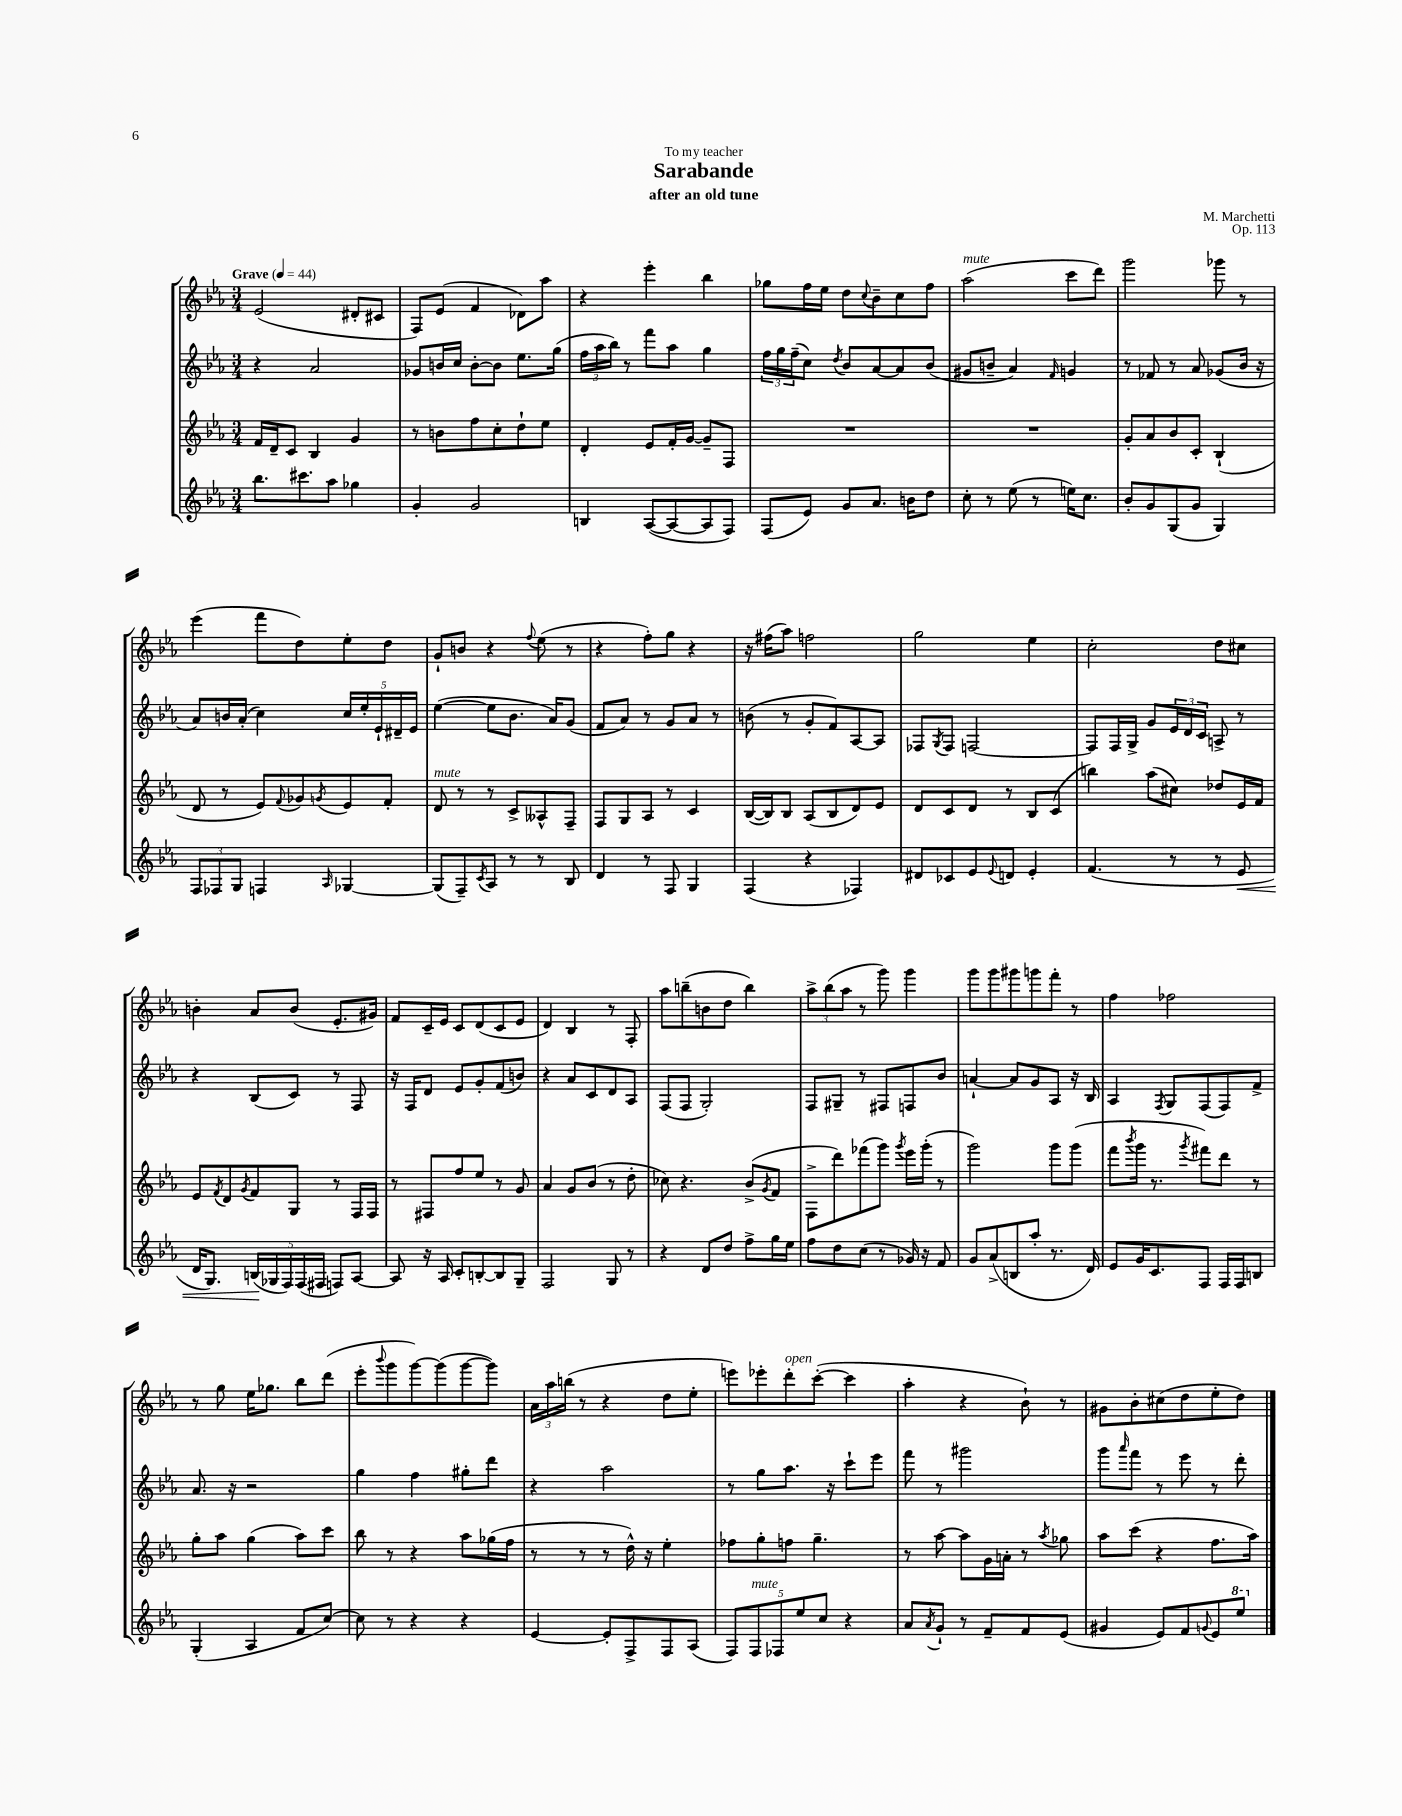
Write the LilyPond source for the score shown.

\header { title = "Sarabande" composer = "M. Marchetti" subtitle = "after an old tune" dedication = "To my teacher" opus = "Op. 113" }
<<
\new StaffGroup <<
\new Staff = "s0" {
    \clef treble \key ees \major \numericTimeSignature \time 3/4 \tempo "Grave" 4 = 44
    ees'2( dis'8-. cis'8 |
    f8) ees'8( f'4 des'8) aes''8 |
    r4 ees'''4-. bes''4 |
    ges''8 f''16 ees''16 d''8 \appoggiatura { c''8 } bes'8-- c''8 f''8 |
    aes''2^\markup { \italic "mute" }( c'''8 d'''8) |
    g'''2 ges'''8 r8 |
    ees'''4( f'''8 d''8) ees''8-. d''8 |
    g'8-! b'8 r4 \appoggiatura { f''8 } ees''8( r8 |
    r4 f''8-.) g''8 r4 |
    r16 fis''16( aes''8) f''2 |
    g''2 ees''4 |
    c''2-. d''8 cis''8 |
    b'4-. aes'8 b'8( ees'8.-. gis'16) |
    f'8 c'16-- ees'16 c'8 d'8( c'8 ees'8 |
    d'4) bes4 r8 f8-. |
    aes''8 b''8--( b'8 d''8 b''4) |
    \tuplet 3/2 { aes''8-> bes''8( aes''8 } r8 g'''8) g'''4 |
    g'''8 g'''8 gis'''8 g'''8 f'''8-. r8 |
    f''4 fes''2 |
    r8 g''8 ees''16 ges''8. bes''8 d'''8( |
    ees'''8-. \appoggiatura { bes'''8 } g'''8 g'''8~) g'''8( g'''8~ g'''8) |
    \tuplet 3/2 { aes'16 aes''16 b''16( } r8 r4 d''8 ees''8-. |
    e'''8) ees'''8-. d'''8-.^\markup { \italic "open" } c'''8~-.( c'''4 |
    aes''4-. r4 bes'8-!) r8 |
    gis'8 bes'8-. cis''8( d''8 ees''8-. d''8) \bar "|." |
}
\new Staff = "s1" {
    \clef treble \key ees \major \numericTimeSignature \time 3/4
    r4 aes'2 |
    ges'8 b'16 c''16 b'8~-. b'8 ees''8. g''16( |
    \tuplet 3/2 { f''16 aes''16 bes''16) } r8 f'''8 aes''8 g''4 |
    \tuplet 3/2 { f''16 g''16 f''16--( } c''8) \acciaccatura { d''8 } bes'8 aes'8~ aes'8 bes'8( |
    gis'8 b'8-- aes'4) \grace { f'16 } g'4 |
    r8 fes'8 r8 aes'8 ges'8( bes'16 r16 |
    aes'8) b'16 aes'16-.( c''4) \tuplet 5/4 { c''16 ees''16-. ees'16-! dis'16-- ees'16 } |
    ees''4~( ees''8 bes'8. aes'16) g'8( |
    f'8 aes'8) r8 g'8 aes'8 r8 |
    b'8( r8 g'8-. f'8) aes8~ aes8 |
    fes8 \acciaccatura { g8 } fes8 f2~ |
    f8 f16 g16-> g'8 \tuplet 3/2 { ees'16 d'16 c'16 } a8-> r8 |
    r4 bes8( c'8) r8 f8 |
    r16 f16 d'8 ees'8 g'8-. f'8( b'8) |
    r4 aes'8 c'8 d'8 aes8 |
    f8( f8 g2-.) |
    f8 gis8-- r8 fis8 f8 bes'8 |
    a'4~-! a'8 g'8 aes8 r16 bes16 |
    aes4 \acciaccatura { f8 } g8 f8( f8) f'8-> |
    aes'8. r16 r2 |
    g''4 f''4 gis''8-. d'''8 |
    r4 aes''2 |
    r8 g''8 aes''8. r16 c'''8-! ees'''8 |
    f'''8 r8 gis'''2 |
    g'''8 \grace { aes'''16 } f'''8 r8 ees'''8 r8 d'''8-. \bar "|." |
}
\new Staff = "s2" {
    \clef treble \key ees \major \numericTimeSignature \time 3/4
    f'16 d'16-- c'8 bes4 g'4 |
    r8 b'8 f''8 c''8-. d''8-! ees''8 |
    d'4-. ees'8 f'16-. g'16~ g'8-- f8 |
    R2. |
    R2. |
    g'8-. aes'8 bes'8 c'8-. bes4-!( |
    d'8 r8 ees'8) \appoggiatura { f'8 } ges'8 \acciaccatura { g'8 } ees'8 f'8-. |
    d'8^\markup { \italic "mute" } r8 r8 c'8-> aeses8-^ f8-- |
    f8 g8 aes8 r8 c'4 |
    bes16~( bes16) bes8 aes8( bes8 d'8) ees'8 |
    d'8 c'8 d'8 r8 bes8 c'8( |
    b''4) aes''8( cis''8) des''8 ees'16 f'16 |
    ees'8 \acciaccatura { f'8 } d'8 \acciaccatura { g'8 } f'8 g8 r8 f16 f16 |
    r8 fis8 f''8 ees''8 r8 g'8 |
    aes'4 g'8 bes'8( r8 d''8-. |
    ces''8) r4. bes'8->( \acciaccatura { g'8 } f'8 |
    f8-> d'''8) fes'''8( g'''8) \acciaccatura { g'''8 } ees'''16 g'''16-.( r8 |
    g'''2) g'''8 g'''8( |
    f'''8 \acciaccatura { bes'''8 } g'''16 r8. \acciaccatura { g'''8 } fis'''8) d'''8 r8 |
    g''8-. aes''8 g''4( aes''8) c'''8 |
    bes''8 r8 r4 aes''8 ges''16( f''16 |
    r8 r8 r8 d''16-^) r16 ees''4-. |
    fes''8 g''8-. f''8 g''4.-- |
    r8 aes''8~ aes''8 g'16 a'16-. r8 \acciaccatura { aes''8 } ges''8 |
    aes''8 c'''8( r4 f''8. aes''16) \bar "|." |
}
\new Staff = "s3" {
    \clef treble \key ees \major \numericTimeSignature \time 3/4
    bes''8. cis'''8. aes''8 ges''4 |
    g'4-. g'2 |
    b4 aes8~( aes8~ aes8 f8) |
    f8( ees'8) g'8 aes'8. b'16 d''8 |
    c''8-. r8 ees''8( r8 e''16) c''8. |
    bes'8-. g'8 g8( g'8 g4) |
    \tuplet 3/2 { f8 fes8 g8 } f4 \grace { aes16 } ges4~ |
    ges8( f8--) \acciaccatura { c'8 } aes8 r8 r8 bes8 |
    d'4 r8 f8 g4 |
    f4( r4 fes4) |
    dis'8 ces'8 ees'8 \appoggiatura { ees'8 } d'8 ees'4-. |
    f'4.( r8 r8 ees'8\< |
    d'16 g8.) \tuplet 5/4 { b16\!( ges16 f16) f16( fis16 } f8) aes8~ |
    aes8 r16 aes16 c'8-. b8~-. b8 g8-- |
    f2 g8 r8 |
    r4 d'8 d''8 f''8-> g''16 ees''16 |
    f''8 d''8 c''8( r8 ges'16) r16 f'8 |
    g'8 aes'8->( b8 aes''8-. r8. d'16) |
    ees'8 g'16 c'8. f8 f16 f16 b8 |
    g4-.( aes4 f'8 c''8~) |
    c''8 r8 r4 r4 |
    ees'4~ ees'8-. f8-> f8 aes8( |
    \tuplet 5/4 { f8) f8^\markup { \italic "mute" } fes8 ees''8 c''8 } r4 |
    aes'8 \acciaccatura { aes'8 } g'8-! r8 f'8-- f'8 ees'8( |
    gis'4 ees'8) f'8 \appoggiatura { g'8 } ees'8 \ottava #1 ees'''8 \ottava #0 \bar "|." |
}
>>
>>
\layout { \context { \Score \remove "Bar_number_engraver" } }
